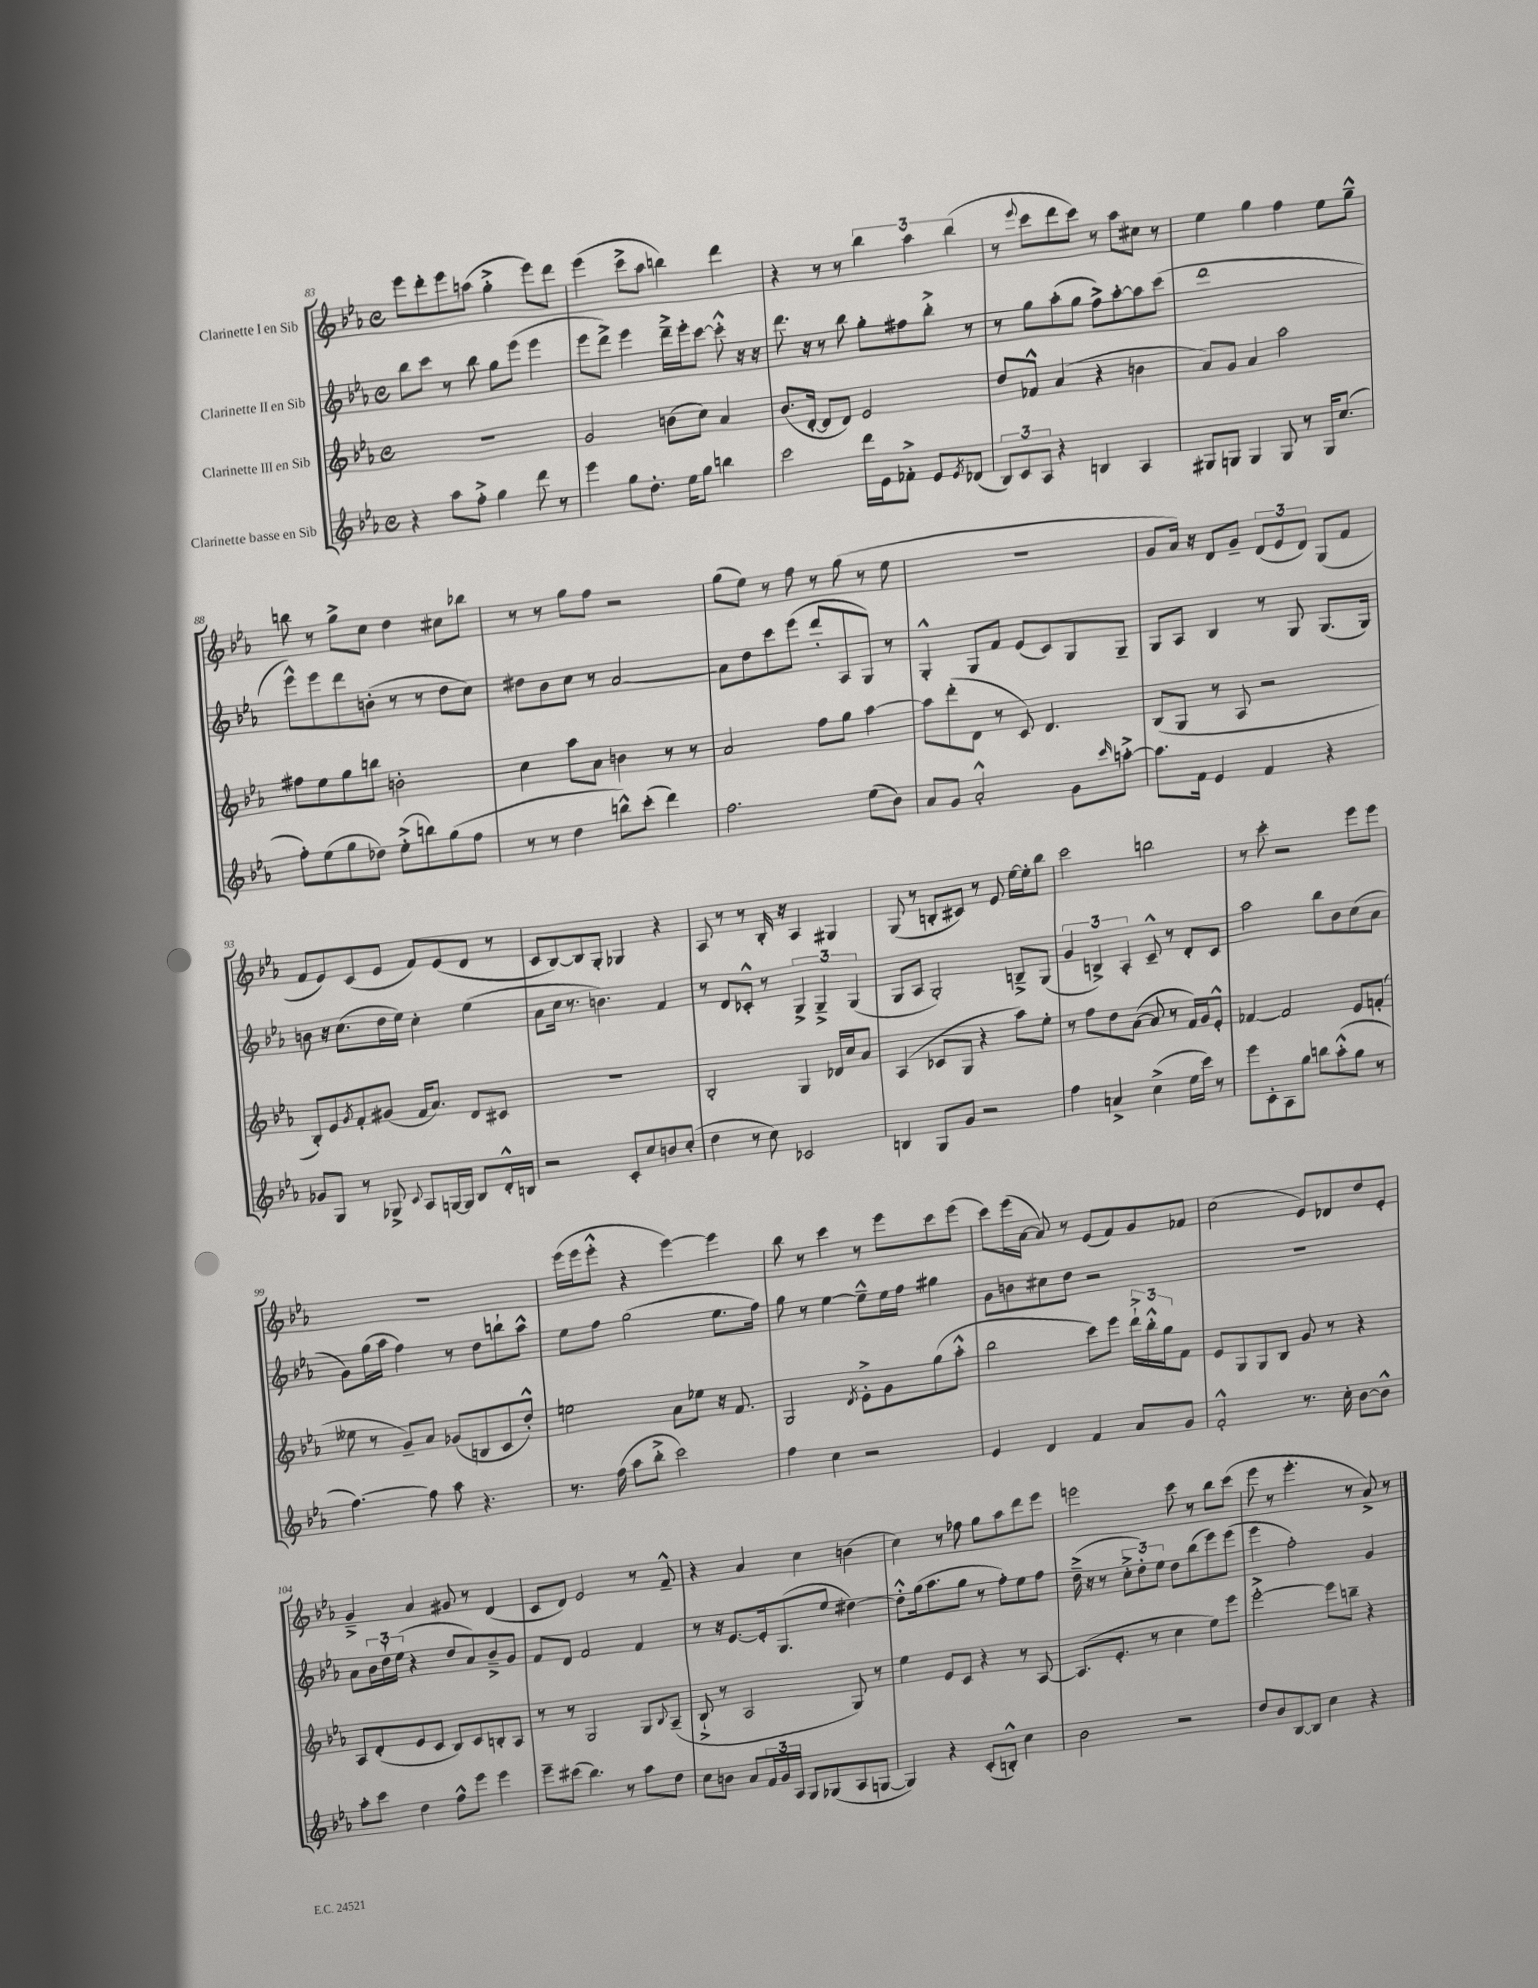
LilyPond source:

<<
\new StaffGroup <<
\new Staff = "s0" \with { instrumentName = "Clarinette I en Sib" } {
    \clef treble \key ees \major \defaultTimeSignature \time 4/4
    ees'''8 d'''8-. ees'''8 a''8( g''4-.-> ees'''8) d'''8 |
    ees'''4( c'''8-> aes''8 b''4) d'''4 |
    r4 r8 r8 \tuplet 3/2 { bes''4 aes''4 bes''4( } |
    r8 \appoggiatura { ees'''8 } c'''8 d'''8 c'''8) r8 aes''8 cis''8 r8 |
    ees''4 g''4 f''4 ees''8 g''8---^ |
    b''8 r8 g''8-> c''8 d''4 cis''8 bes''8 |
    r8 r8 g''8 f''8 r2 |
    g''8( ees''8) r8 f''8 r8 g''8( r8 ees''8 |
    r1 |
    g'8 aes'16) r16 d'8 g'8-- \tuplet 3/2 { d'8( ees'8 d'8) } g8( f'8 |
    f'8 ees'8) c'8( ees'8 f'8) ees'8( d'8 r8 |
    c'8 bes8~) bes8 g8-. ges4 r4 |
    aes8 r8 r8 bes16-. r16 aes4 gis4 |
    g8( r8 b8-. cis'8) r8 ees'8 ees''16~ ees''16-. bes''8 |
    c'''2 b''2 |
    r8 c'''8-. r2 ees'''8 ees'''8 |
    R1 |
    ees'''16( ees'''16 ees'''8-.-^ r4 ees'''4~) ees'''4 |
    bes''8 r8 c'''4 r8 ees'''8 c'''8 ees'''8( |
    c'''8) ees'''16( aes'16~ aes'8) r8 ees'8( f'8) g'8 fes'8 |
    c''2( ees'8) des'8 d''8 ees'8-. |
    g'4---> aes'4 gis'8 r8 d'4( |
    c'8 d'8) ees'2 r8 f'8---^ |
    r4 aes'4 c''4 b'4( |
    c''4) r8 fes''8 g''8 aes''8 d'''8 ees'''8 |
    e'''2 c'''8 r8 bes''8 c'''8( |
    ees'''8 r8 ees'''4.-. r8 aes'8->) r8 \bar "|." |
}
\new Staff = "s1" \with { instrumentName = "Clarinette II en Sib" } {
    \clef treble \key ees \major \defaultTimeSignature \time 4/4
    bes''8 c'''8 r8 bes''8 g''8 ees'''8( ees'''4 |
    ees'''8 d'''8->) ees'''4 d'''16---> ees'''16-. c'''8~ c'''8-.-^ r16 r16 |
    d'''8. r16 r8 bes''8 g''8-. fis''8 bes''8-.-> r8 |
    r8 g''8 aes''8-.( g''8 f''8->) aes''8~-. aes''8 c'''8( |
    d'''1 |
    ees'''8-^) ees'''8 d'''8 b'8-.( r8 r8 d''8 c''8) |
    dis''8 bes'8 c''8 r8 aes'2~ |
    aes'8 d''8 c'''8 ees'''8( d'''8-. aes8 g8) r8 |
    g4-.-^ g8 f'8 ees'8( c'8) g8 g8-- |
    g8 aes8 bes4 r8 g8 g8.( g16) |
    b'8 r16 c''8.( d''16 ees''16) c''4-. ees''4( |
    aes'8 c''16 r8. b'4.) f'4 |
    r8 d'8 ces'8-.-^ r8 \tuplet 3/2 { g4-> g4---> g4( } |
    g8 aes8 g2-.) b8---> g8( |
    \tuplet 3/2 { g'4 b4->) aes4-. } c'8---^ r8 d'8-. c'8 |
    aes''2 bes''8 bes'8 c''8( aes'8 |
    g'8) g''16( aes''16 f''4) r8 d''8 b''8-! aes''8-^ |
    ees''8 f''8 g''2( ees''8. f''16) |
    g''8 r8 ees''4~ ees''8---^ ees''16 f''16 gis''4 |
    g'8 b'8 cis''8 d''8 r2 |
    R1 |
    aes'8 \tuplet 3/2 { bes'16 d''16-! ees''16( } r4 d''8 aes'8) bes'8---> g'8 |
    f'8 d'8 f'2 f'4 |
    r8 r16 ees'8.~ ees'16-. g8.( ees''8 dis''4~) |
    dis''8-.-^ g''16( aes''8. g''8 r8 f''8-.) ees''8 f''8 |
    d''16--->( r16 r8 \tuplet 3/2 { c''8-.-> d''8-.) ees''8 } d''8 bes''8( ees'''8) ees'''8( |
    ees'''4 f''2-.) g'4 \bar "|." |
}
\new Staff = "s2" \with { instrumentName = "Clarinette III en Sib" } {
    \clef treble \key ees \major \defaultTimeSignature \time 4/4
    R1 |
    g'2 b'8( c''8) aes'4 |
    bes'8.( d'16~-. d'8 d'8) ees'2 |
    d''8 fes'8-^ aes'4( r4 b'4 |
    aes'8) g'8 aes'4 aes''2 |
    fis''8 ees''8 g''8 b''8 b'2-. |
    c''4 aes''8 aes'8 b'4 r8 r8 |
    aes'2 f''8 g''8 aes''4~ |
    aes''8 d'''8-.( d'8 r8 c'8) d'4. |
    bes8( g8 r8 aes8 r2 |
    bes8-.) ees'8 \acciaccatura { g'8 } f'8-. gis'8( f'16 aes'8.) d'8 cis'8 |
    R1 |
    bes2-. g4 des'16 c''16 aes'8 |
    aes4( ces'8 g8 r4 aes''8) ees''8-. |
    r8 f''8 d''8 aes'8~( aes'8 r8 f'16) g'16 ees'8-.-^ |
    fes'4~ fes'2 ees'8 f'8-.( |
    eeses''8 r8 g'8--) aes'8 ges'8( b8 c'8 d''8-.-^) |
    e''2 aes'8 ees''8 r16 f'8. |
    g2 \acciaccatura { d'8 } ees'8-.-> g'8 g''8( aes''8-.-^ |
    bes''2 c'''8) ees'''8 \tuplet 3/2 { d'''16-!-> bes''16-.-^ g''16 } f'8 |
    ees'8 g8 g8 bes8 g'8 r8 r4 |
    aes8 d'8-.( ees'8 c'8 bes8) c'8 b8-. aes8 |
    r8 r8 g2 g8 \appoggiatura { bes8 } aes8--( |
    bes8-!-> r8 aes2 g8) r8 |
    ees''4 ees'8 c'8 r4 r8 aes8~ |
    aes8.( ees'8.-. r8 c''4 ees''8) ees'''8 |
    ees'''2~-.-> ees'''8 b''8-- r4 \bar "|." |
}
\new Staff = "s3" \with { instrumentName = "Clarinette basse en Sib" } {
    \clef treble \key ees \major \defaultTimeSignature \time 4/4
    r4 aes''8 f''8-.-> g''4 d'''8 r8 |
    ees'''4 g''8 d''8.-. ees''16 g''8 b''4 |
    c'''2 d'''16 ees'16 fes'8-.-> ees'8 \acciaccatura { ees'8 } des'8( |
    \tuplet 3/2 { bes8) c'8 aes8 } r4 b4 aes4 |
    gis8 g8 g4 g8 r8 g16 c''8.( |
    f''8-.) ees''8( g''8 des''8) ees''8-.->( b''8) g''8( f''8 |
    r8 r8 d''4 b''8-^) c'''8-.( d'''4) |
    f''2. ees''8( bes'8) |
    aes'8 g'8 aes'2-.-^ g'8 \grace { c'''16 } a''8~-.-> |
    a''8. f'16 ees'4 f'4 r4 |
    ges'8 g8 r8 ges8-> \appoggiatura { c'8 } aes8 g16~ g16 bes8 d'16-.-^ b16 |
    r2 c'8-. c''8 b'8 c''8-.( |
    d''4 r8 c''8) ces'2 |
    b4 g8 g'8 r2 |
    f''4 a'4-> c''4->( ees''16 c'''16) r8 |
    ees'''8 c'8-. aes8 g''8 b''8 aes''8-.-^( g''8 r8 |
    f''4.~) f''8 aes''8 r4. |
    r8. f''16( aes''8 bes''8-.-> c'''2) |
    f''4 c''4 r2 |
    ees'4 d'4 f'4 aes'8 g'8 |
    f'2-.-^ r8. c''16-. bes'8~ bes'8-^ |
    aes''8-. c'''8 d''4 f''8-^ ees'''8 ees'''4 |
    ees'''8-- cis'''8( bes''4.) r8 aes''8 d''8 |
    c''8 b'8 aes'8 \tuplet 3/2 { f'16 g'16 aes16 } g8 ges8( aes8 g8~ |
    g4) r4 c'8-.( b8-.-^) c''4 |
    bes'2 r2 |
    d''8 bes'8 bes8~ bes8 c''4 r4 \bar "|." |
}
>>
>>
\layout { \context { \Score currentBarNumber = #83 } }
